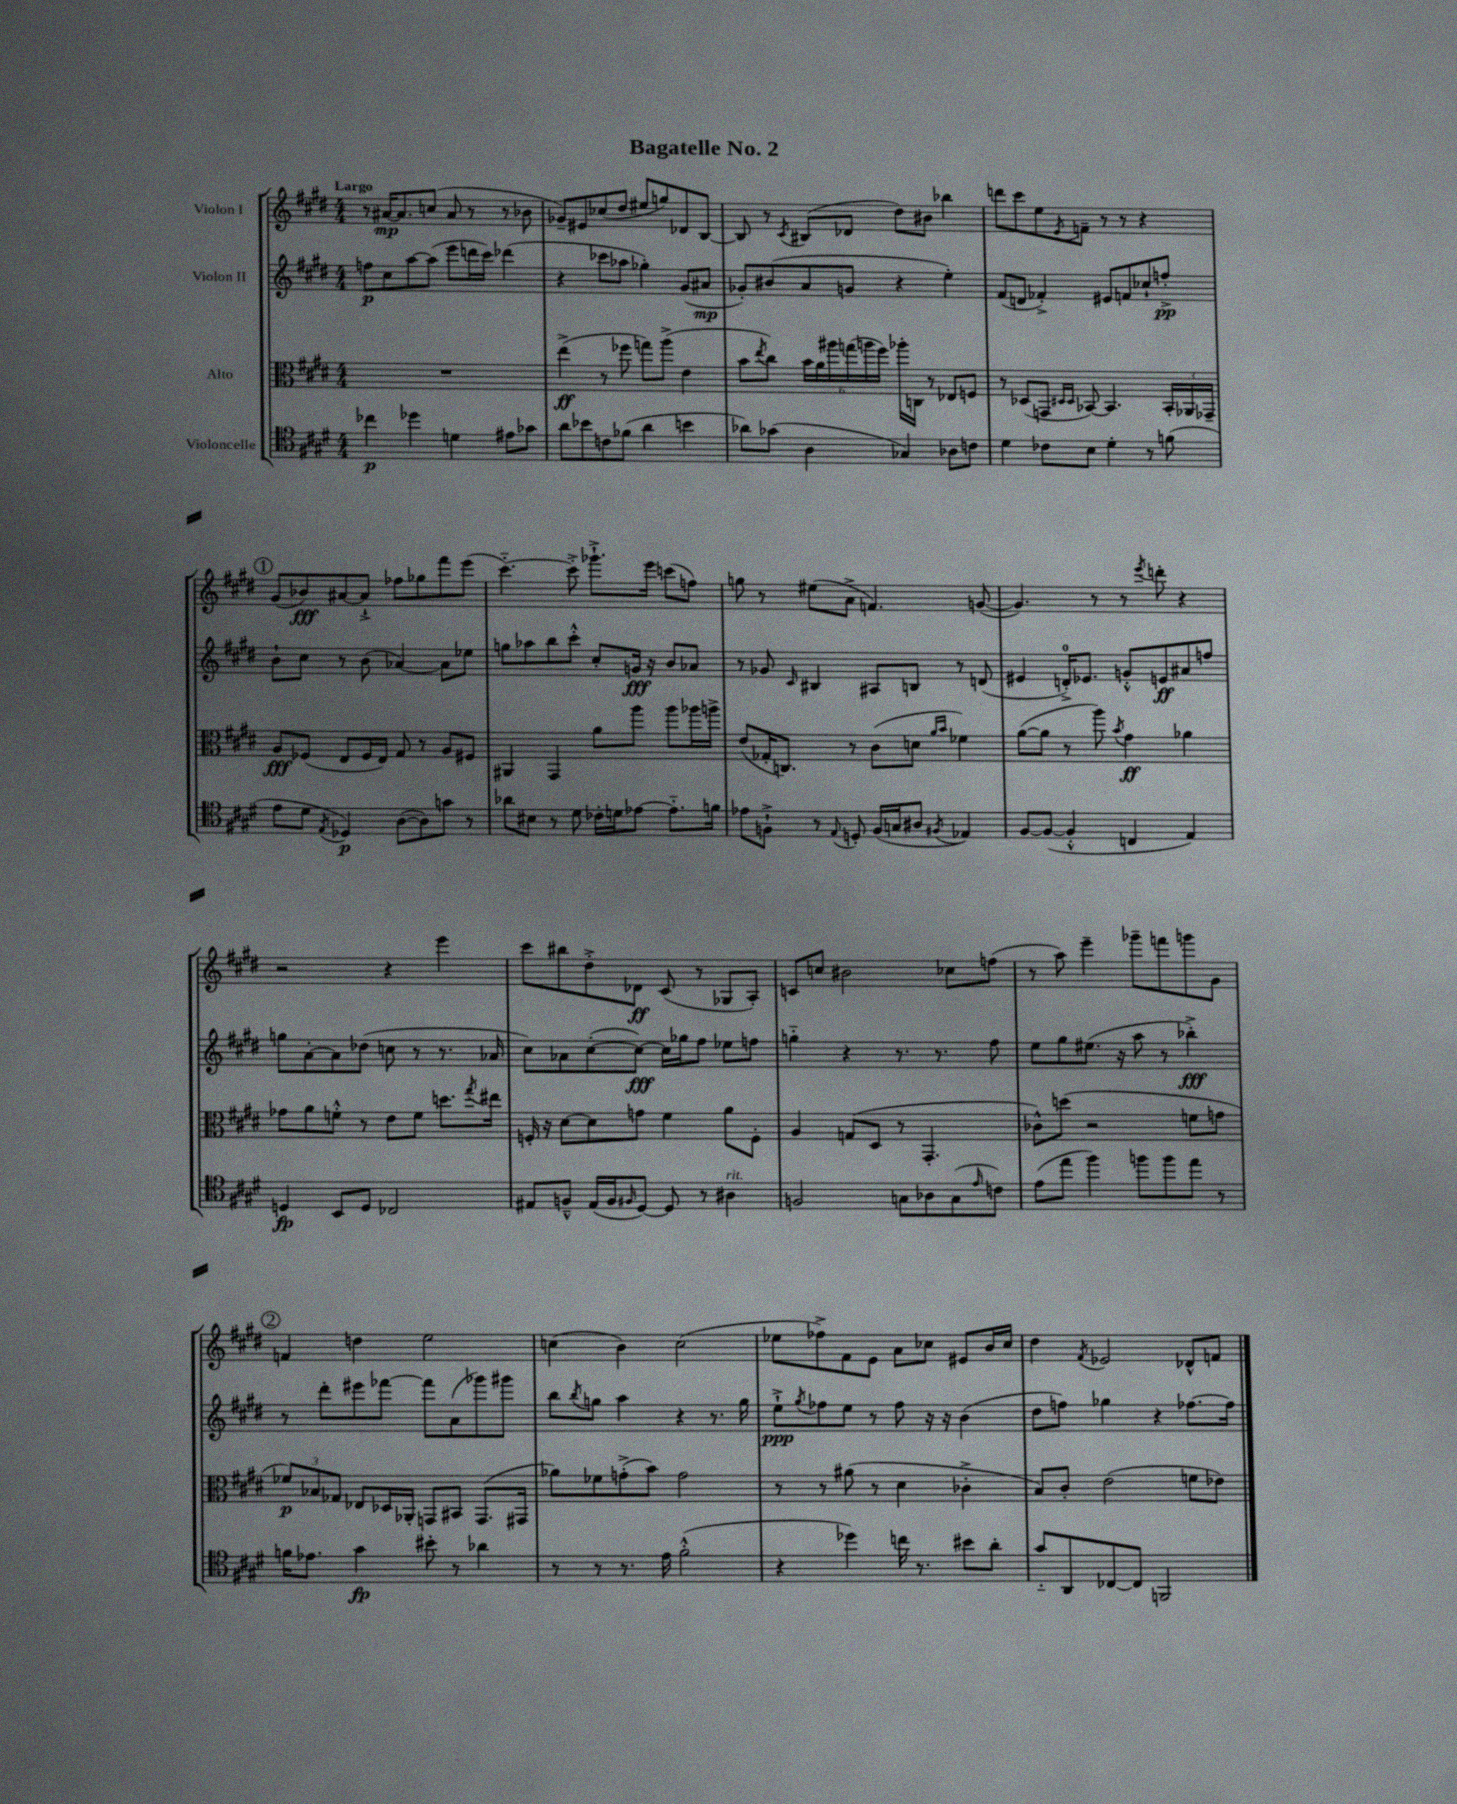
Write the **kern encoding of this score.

**kern	**dynam	**kern	**dynam	**kern	**dynam	**kern	**dynam
*part4	*part4	*part3	*part3	*part2	*part2	*part1	*part1
*staff4	*staff4	*staff3	*staff3	*staff2	*staff2	*staff1	*staff1
*I"Violoncelle	*	*I"Alto	*	*I"Violon II	*	*I"Violon I	*
*clefC4	*	*clefC3	*	*clefG2	*	*clefG2	*
*k[f#c#g#d#]	*	*k[f#c#g#d#]	*	*k[f#c#g#d#]	*	*k[f#c#g#d#]	*
*M4/4	*	*M4/4	*	*M4/4	*	*M4/4	*
=1	=1	=1	=1	=1	=1	=1	=1
!	!	!	!	!	!	!LO:TX:a:B:t=Largo	!
4cc-X\	p	1r	.	8ffn\L	p	8r	.
.	.	.	.	8cc#\	.	[16a#X/KL	mp
.	.	.	.	.	.	8.a#/]	.
4dd-X\	.	.	.	[8aa\	.	.	.
.	.	.	.	(8aa\J]	.	(8ccn/J	.
4dn\	.	.	.	8eee\L	.	8a#/	.
.	.	.	.	16dddn\L	.	8r	.
.	.	.	.	16ccc#\JJ)	.	.	.
8e#X\L	.	.	.	(4ddd-X\	.	8r	.
8g-X\J	.	.	.	.	.	8b-X\	.
=2	=2	=2	=2	=2	=2	=2	=2
8a\L	.	(4ee^\	ff	4r	.	8g-X~/L)	.
8b-X\	.	.	.	.	.	8e#X/	.
8cn\	.	8r	.	8ccc-X\L	.	(8cc-X/	.
(8f-X\J	.	8ff-X\	.	8aa-X\J	.	8dd#/J	.
4a\	.	8ggn\L)	.	4gg-X'\)	.	8ee#X/L	.
.	.	(8aa^\J	.	.	.	8ggn/)	.
4bn\	.	4e\	.	(8g#/L	.	8d-X/	.
.	.	.	.	8a#X/J	mp	[8B/J	.
=3	=3	=3	=3	=3	=3	=3	=3
8a-X\L)	.	8b\L	.	8g-X'/L)	.	8B/]	.
.	.	8qee/	.	.	.	.	.
(8g-X\J	.	8cc#\J)	.	(8b#X/	.	8r	.
.	.	.	.	.	.	8qc#/	.
4A\	.	24b\LL	.	8a/	.	(8B#X/L	.
.	.	24a\	.	.	.	.	.
.	.	24aa#X\	.	.	.	.	.
.	.	(24ggn\	.	8gn/J	.	8d-X/J	.
.	.	24aan\	.	.	.	.	.
.	.	24ff#\JJ)	.	.	.	.	.
4G-X/)	.	16aa-X'\LL	.	4r	.	8dd#\L)	.
.	.	16Cn\JJ	.	.	.	.	.
.	.	8r	.	.	.	8b#X\J	.
8A-X\L	.	8E-X/L	.	4ee'\)	.	4bb-X\	.
8cn\J	.	8Fn/J	.	.	.	.	.
=4	=4	=4	=4	=4	=4	=4	=4
4d#\	.	8r	.	(8f#/L	.	8dddn\L	.
.	.	(8D-X/L	.	8dn/J	.	8ccc#\	.
8c-X\L	.	8GGn/J	.	4f-X'^/)	.	8ee\	.
.	.	16qqD#X/LL	.	.	.	.	.
.	.	16qqD#/JJ	.	.	.	8qe/	.
8B\J	.	[8BB-X/)	.	.	.	8fn~\J	.
4d#'\	.	4.BB-/]	.	8e#X/L	.	8r	.
.	.	.	.	8fn/	.	8r	.
8r	.	.	.	8cc-X`/	.	4r	.
(8fn\	.	24BB-'/LL	.	8ffn'^/J	pp	.	.
.	.	24AA-X/	.	.	.	.	.
.	.	24GG-X~/JJ	.	.	.	.	.
!!LO:LB:g=z
!!LO:REH:place=s1:t=1
=5	=5	=5	=5	=5	=5	=5	=5
8e\L	.	8A/L	fff	8b`\L	.	(8g#/L	.
8d#\J	.	(8F-X/J	.	8cc#\J	.	8b-X/)	fff
8qE/	.	.	.	.	.	.	.
4D-X/)	p	8E/L	.	8r	.	[8a#X/	.
.	.	16F-/L	.	(8b\	.	8a#`^/J]	.
.	.	16E/JJ)	.	.	.	.	.
([8A\L	.	8G#/	.	[4a-X/)	.	8ff-X\L	.
8A\])	.	8r	.	.	.	8gg-X\	.
8gn\J	.	8A/L	.	8a-\L]	.	8fff#\	.
8r	.	8F#X/J	.	8ee-X\J	.	(8eee\J	.
=6	=6	=6	=6	=6	=6	=6	=6
8a-X\L	.	4AA#X/	.	8ggn\L	.	[4.ccc#\)	.
8B#X\J	.	.	.	8aa-X\	.	.	.
8r	.	4GG#/	.	8bb\	.	.	.
8d#\	.	.	.	8ccc#'^^\J	.	8ccc#'^\]	.
16c-X'\LL	.	8a\L	.	8cc#'/L	.	8.ggg-X`^\L	.
16dn\J	.	.	.	.	.	.	.
[8e-X\J	.	8aa\J	.	16gn/Jk	fff	.	.
.	.	.	.	16r	.	16eee\Jk	.
8.e-\L]	.	8aa\L	.	8b/L	.	(8cccn\L	.
.	.	16aa-X\L	.	8a-X/J	.	8ffn\J)	.
16fn\Jk	.	16aan^\JJ	.	.	.	.	.
=7	=7	=7	=7	=7	=7	=7	=7
8e-X\L	.	(8e/L	.	8r	.	8ggn\	.
8Fn`^\J	.	16G-X'/K	.	8g-X/	.	8r	.
.	.	8.Cn/J)	.	.	.	.	.
.	.	.	.	16qqc#/	.	.	.
8r	.	.	.	4B#X/	.	(8ee#X\L	.
8qqE/	.	.	.	.	.	.	.
8Dn'/	.	8r	.	.	.	8a^\J	.
(16F/LL	.	(8c#\L	.	8A#X/L	.	4.fn/)	.
16Gn/J	.	.	.	.	.	.	.
8A#X/J	.	8dn\J	.	8Bn/J	.	.	.
.	.	16qqa/LL	.	.	.	.	.
8qF#X/	.	16qqb/JJ	.	.	.	.	.
4E-X/)	.	4f-X\)	.	8r	.	.	.
.	.	.	.	(8dn/	.	([8gn/	.
=8	=8	=8	=8	=8	=8	=8	=8
[8F#/L	.	([8a\L	.	4e#X/	.	4.g/])	.
(8F#/J_	.	8a\J]	.	.	.	.	.
4F#'^^/]	.	8r	.	16dn'^/KL)	.	.	.
.	.	.	.	8.e-X/J	.	.	.
.	.	8aa\)	.	.	.	8r	.
.	.	8qb/	.	.	.	.	.
4Cn/	.	4g#\	ff	8gn'^^/L	.	8r	.
.	.	.	.	.	.	8qeee/	.
.	.	.	.	8en/	ff	8dddn'\	.
4E/)	.	4a-X\	.	8a#X/	.	4r	.
.	.	.	.	8ffn/J	.	.	.
!!LO:LB:g=z
=9	=9	=9	=9	=9	=9	=9	=9
4Dn/	fp	8g-X\L	.	8ggn\L	.	2r	.
.	.	8a\	.	[8a'\	.	.	.
8BB/L	.	8fn'^^\J	.	8a\]	.	.	.
8D/J	.	8r	.	(8dd-X\J	.	.	.
2C-X/	.	8e\L	.	8ccn\	.	4r	.
.	.	8f\J	.	8r	.	.	.
.	.	8.ddn\L	.	8.r	.	4eee\	.
.	.	8qgg#/	.	.	.	.	.
.	.	16ee#X\Jk	.	16a-X/	.	.	.
=10	=10	=10	=10	=10	=10	=10	=10
8E#X/L	.	16Fn'/	.	8cc#\L)	.	8ccc#\L	.
.	.	16r	.	.	.	.	.
8Fn~^^/J	.	[8d#\L	.	8a-X\	.	8bb#X\	.
(16E#/LL	.	8d#\]	.	([8cc#'\	.	8dd#'^\	.
16F/J	.	.	.	.	.	.	.
16qqF#X/	.	.	.	.	.	.	.
[8D#/J)	.	8gn\J	.	8cc#\J_)	fff	8d-X\J	ff
8D#/]	.	4f#\	.	16cc#\LL]	.	(8c#/	.
.	.	.	.	16gg-X\J	.	.	.
8r	.	.	.	8ff#\J	.	8r	.
!LO:TX:a:i:t=rit.	!	!	!	!	!	!	!
4A#X\	.	8a\L	.	8ee-X\L	.	8G-X/L	.
.	.	8F'\J	.	8ffn\J	.	8A'/J)	.
=11	=11	=11	=11	=11	=11	=11	=11
2Fn/	.	4A/	.	4ggn\	.	8cn/L	.
.	.	.	.	.	.	8ccn/J	.
.	.	(8Gn/L	.	4r	.	2b#X\	.
.	.	8D#/J	.	.	.	.	.
8Gn\L	.	8r	.	8.r	.	.	.
8A-X\	.	4.GG#'/	.	.	.	.	.
.	.	.	.	8.r	.	.	.
(8G\	.	.	.	.	.	8cc-X\L	.
16qqe/	.	.	.	.	.	.	.
8cn\J)	.	.	.	8ff#\	.	(8ffn\J	.
=12	=12	=12	=12	=12	=12	=12	=12
(8e\L	.	8c-X^^\L)	.	8ee\L	.	8r	.
8ee\J	.	(8ddn\J	.	8gg#\	.	8aa\)	.
4ff#\)	.	2r	.	(8.ee#X\J	.	4eee~\	.
.	.	.	.	16r	.	.	.
8ffn\L	.	.	.	8aa\	.	8ggg-X~\L	.
8ff\	.	.	.	8r	.	8fffn\	.
8ee\J	.	8fn\L	.	4bb-X'^\)	fff	8gggn\	.
8r	.	8gn\J	.	.	.	8g#\J	.
!!LO:LB:g=z
!!LO:REH:place=s1:t=2
=13	=13	=13	=13	=13	=13	=13	=13
16fn\KL	.	12f-X/L)	p	8r	.	4fn/	.
8.e-X\J	.	.	.	.	.	.	.
.	.	12B-X/	.	.	.	.	.
.	.	.	.	8ddd#'\L	.	.	.
.	.	12G-X/J	.	.	.	.	.
4g#\	fp	8E-X/L	.	8eee#X\	.	4ddn\	.
.	.	16D-X/L	.	[8fff-X\J	.	.	.
.	.	16AA-X'/JJ	.	.	.	.	.
8b#X'\	.	8GGn/L	.	8fff-\L]	.	2ee\	.
8r	.	8BB#X/J	.	(8a\	.	.	.
4a-X\	.	(8.GG/L	.	8ggg-X\)	.	.	.
.	.	.	.	8ggg#X\J	.	.	.
.	.	16GG#X/Jk	.	.	.	.	.
=14	=14	=14	=14	=14	=14	=14	=14
8r	.	8a-X\L)	.	8bb\L	.	(4ccn\	.
.	.	.	.	8qbb/	.	.	.
8r	.	8f-X\	.	8ggn\J	.	.	.
8.r	.	(8gn'^\	.	4aa\	.	4b\)	.
.	.	8b\J)	.	.	.	.	.
16e\	.	.	.	.	.	.	.
(2f#'^^\	.	2g\	.	4r	.	(2cc\	.
.	.	.	.	8.r	.	.	.
.	.	.	.	16gg\	.	.	.
=15	=15	=15	=15	=15	=15	=15	=15
4r	.	8r	.	8ee`^\L	ppp	8ee-X\L	.
.	.	.	.	8qgg#/	.	.	.
.	.	8r	.	8ff-X\	.	8ff-X^\)	.
4dd-X\)	.	(8a#X\	.	8ee\J	.	8f#\	.
.	.	8r	.	8r	.	8e\J	.
16ccn\	.	4d#\	.	8ff-\	.	8a\L	.
8.r	.	.	.	.	.	.	.
.	.	.	.	16r	.	8cc-X\J	.
.	.	.	.	16r	.	.	.
8b#X\L	.	4c-X'^\	.	(4b\	.	8e#X/L	.
8a'\J	.	.	.	.	.	16b/L	.
.	.	.	.	.	.	16cc-/JJ	.
=16	=16	=16	=16	=16	=16	=16	=16
8g#/L	.	8B/L)	.	8dd#\L	.	4dd#\	.
8AA/	.	8c#'/J	.	8ffn\J)	.	.	.
.	.	.	.	.	.	8qf#/	.
[8C-X/	.	(2e\	.	4gg-X\	.	2e-X/	.
8C-/J]	.	.	.	.	.	.	.
2FFn/	.	.	.	4r	.	.	.
.	.	8fn\L	.	[8.ff-X\L	.	8d-X^^/L	.
.	.	8e-X\J)	.	.	.	8fn/J	.
.	.	.	.	16ff-\Jk]	.	.	.
==	==	==	==	==	==	==	==
*-	*-	*-	*-	*-	*-	*-	*-
